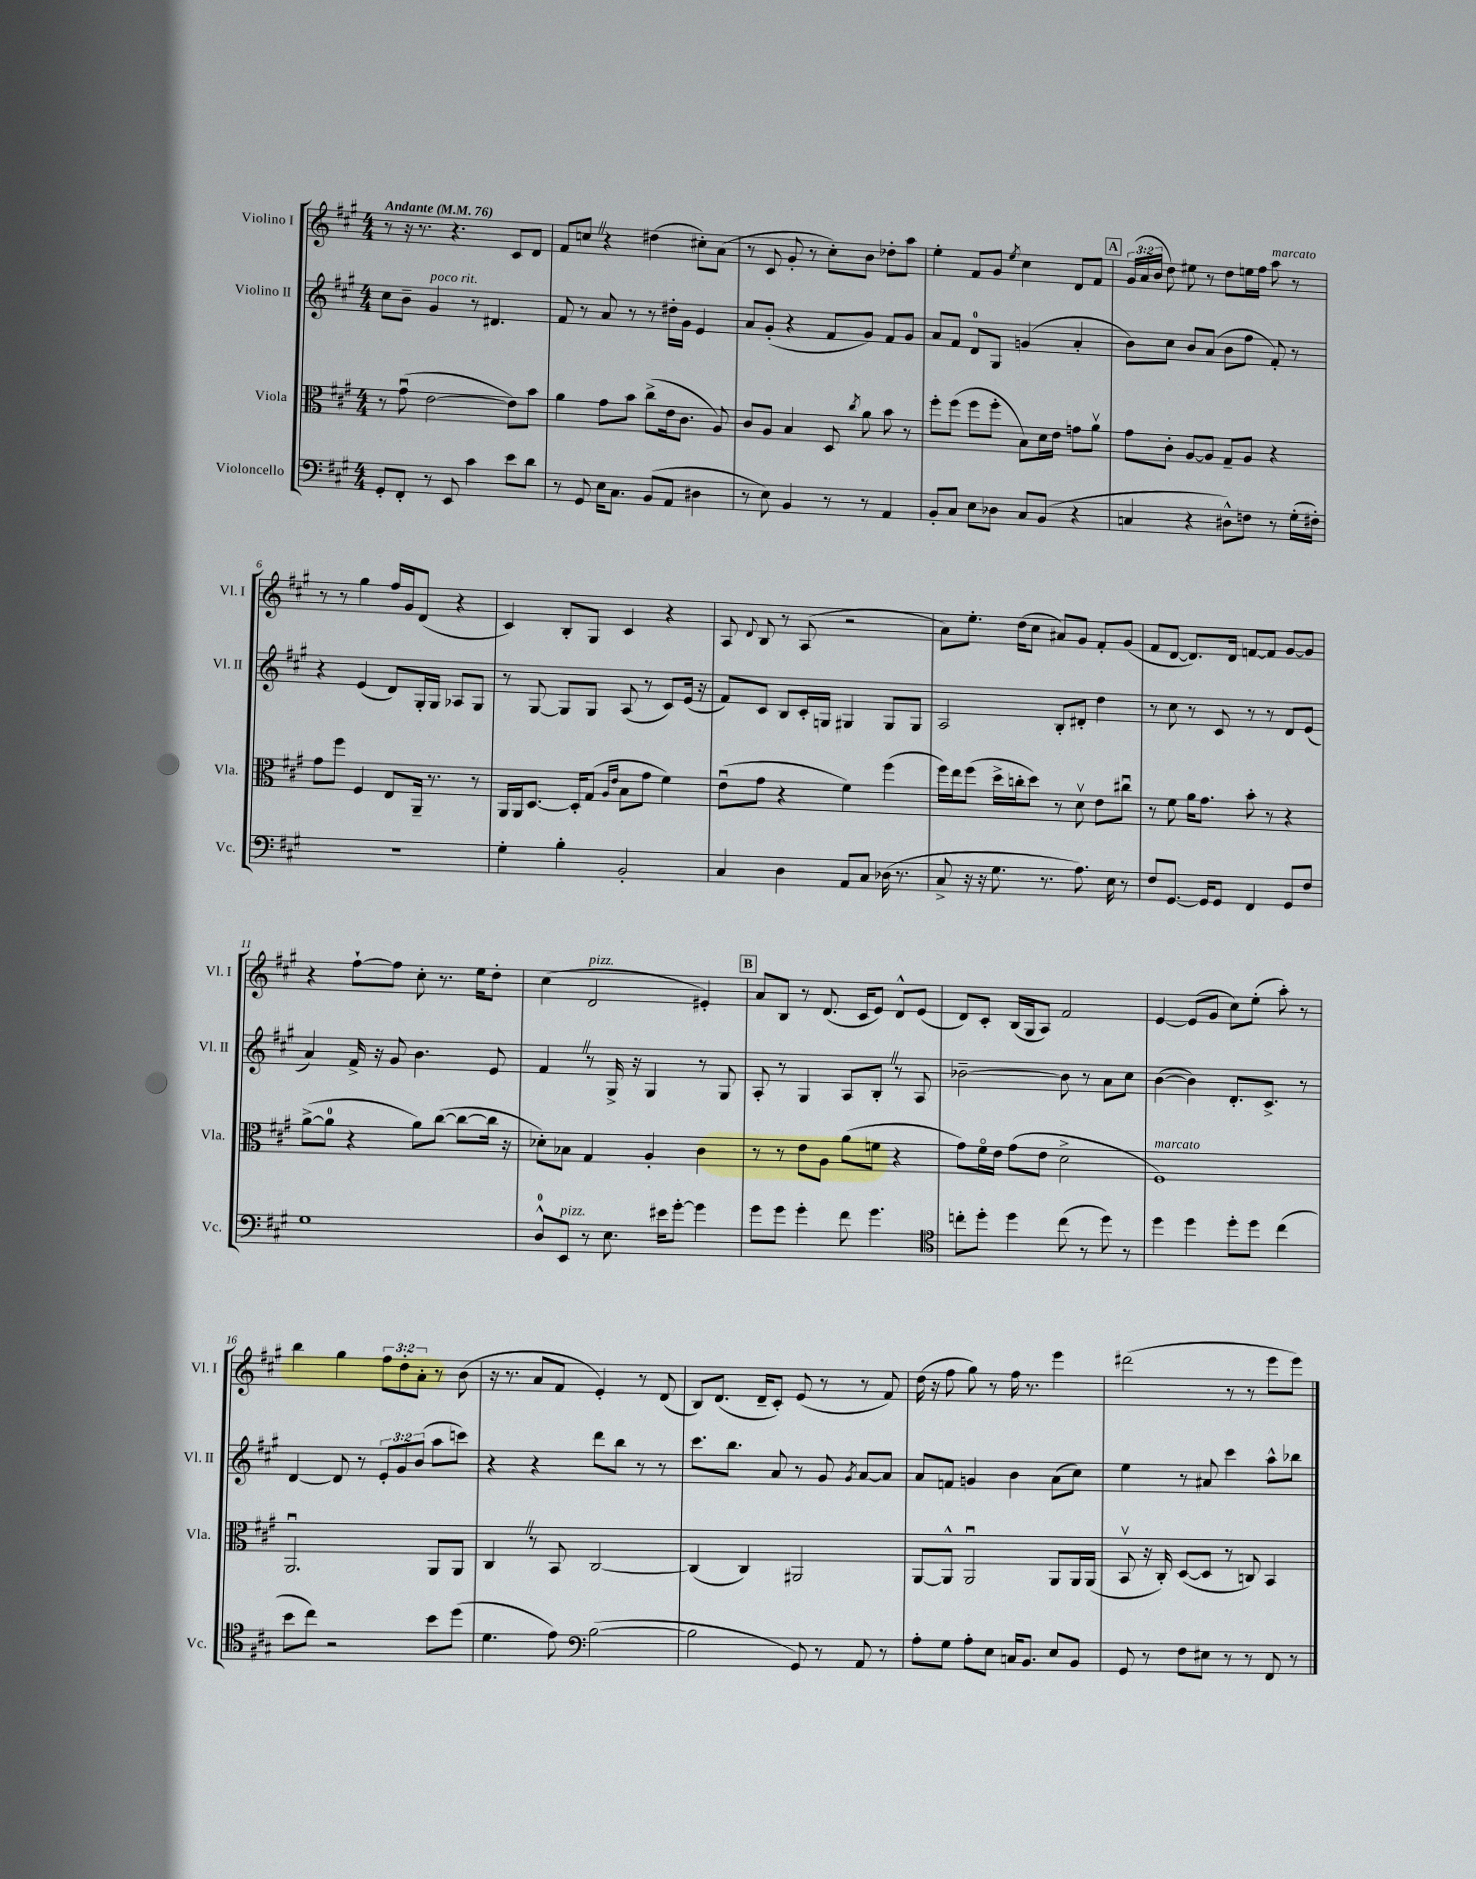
<<
\new StaffGroup <<
\new Staff = "s0" \with { instrumentName = "Violino I" shortInstrumentName = "Vl. I" } {
    \clef treble \key a \major \numericTimeSignature \time 4/4 \override Staff.TupletNumber.text = #tuplet-number::calc-fraction-text \tempo "Andante" 4 = 76
    \autoBeamOff r8 r16 r8. r4. cis'8[ d'8] |
    fis'8[ c''8] \once \override BreathingSign.text = \markup { \musicglyph "scripts.caesura.straight" } \breathe r4 dis''4( cis''8[-.) a'8]( |
    r8 cis'8 gis'8-. r8 cis''8[-.) b'8] des''8[-. a''8] |
    e''4-. fis'8[ gis'8] \acciaccatura { e''8 } cis''4 d'8[ fis'8] |
    \mark \markup { \box "A" } \tuplet 3/2 { gis'16[( a'16 b'16] } d''8) eis''8 r8 d''8[ e''16 fis''16] a''8^\markup { \italic "marcato" } r8 |
    r8 r8 gis''4 fis''16[ gis'16 d'8]( r4 |
    cis'4) b8[-. gis8] cis'4 r4 |
    a8 \appoggiatura { d'8 } b8 r8 a8( r2 |
    a'8[) e''8.]-. d''16[( cis''8] ais'8[) gis'8] fis'8[-. gis'8]( |
    fis'8[ d'8]~ d'8.[) d'16] f'8[~ f'8] gis'8[~ gis'8] |
    r4 fis''8[~-! fis''8] cis''8-. r8. e''16[ d''8]-. |
    cis''4( d'2^\markup { \italic "pizz." } eis'4-.) |
    \mark \markup { \box "B" } a'8[ b8] r8 d'8.( cis'16[ e'8]) d'8[-^ e'8]( |
    d'8[) cis'8]-. b16[( gis16 a8]) fis'2 |
    e'4~ e'8[( gis'8] cis''8[) e''8]-.( a''8-.) r8 |
    b''4 gis''4 \tuplet 3/2 { fis''8[ d''8-. a'8]-. } r8 b'8( |
    r16 r8. a'8[ fis'8] e'4-.) r8 d'8( |
    b8[) d'8.]( d'16[-- cis'8]-.) e'8( r8 r8 fis'8) |
    d''16( r16 fis''8 gis''8) r8 fis''16 r8. e'''4 |
    dis'''2( r8 r8 e'''8[ e'''8]) \bar "|." |
}
\new Staff = "s1" \with { instrumentName = "Violino II" shortInstrumentName = "Vl. II" } {
    \clef treble \key a \major \numericTimeSignature \time 4/4 \override Staff.TupletNumber.text = #tuplet-number::calc-fraction-text
    \autoBeamOff cis''8[ b'8]-- gis'4^\markup { \italic "poco rit." } r8 dis'4. |
    fis'8 r8 a'8 r8 r8 dis''16[-. gis'16] e'4 |
    a'8[ gis'8]-.( r4 fis'8[ gis'8]) fis'8[ gis'8] |
    a'8[ fis'8] d'8[-0 gis8] g'4( a'4-. |
    \mark \markup { \box "A" } b'8[) cis''8] b'8[ a'8]( b'8[ fis''8] fis'8-.) r8 |
    r4 e'4( d'8[) gis16-. gis16] aes8[ gis8] |
    r8 gis8~ gis8[ gis8] a8( r8 cis'8[) e'16]( r16 |
    fis'8[) cis'8] b8[ cis'16-. g16] gis4 gis8[ gis8] |
    a2 b8[-. dis'8]-. d''4 |
    r8 cis''8 r8 cis'8 r8 r8 d'8[ e'8]( |
    a'4) fis'16-> r16 gis'8 b'4. e'8 |
    fis'4 \once \override BreathingSign.text = \markup { \musicglyph "scripts.caesura.straight" } \breathe r8 gis16-> r16 gis4 r8 gis8 |
    \mark \markup { \box "B" } a8-. r8 gis4 a8[ b8]-. \once \override BreathingSign.text = \markup { \musicglyph "scripts.caesura.straight" } \breathe r8 a8 |
    bes'2~-- bes'8 r8 a'8[ cis''8] |
    b'4~( b'4) d'8.[-. cis'8.]-> r8 |
    d'4~ d'8 r8 \tuplet 3/2 { e'8[-. gis'8 b'8]( } a''8[ c'''8]) |
    r4 r4 d'''8[ b''8] r8 r8 |
    cis'''8.[ b''8.] a'8 r8 gis'8 \acciaccatura { gis'8 } a'8[~ a'8] |
    a'8[ f'8] g'4 b'4 a'8[( cis''8]) |
    e''4 r8 ais'8 cis'''4 a''8[-^ bes''8] \bar "|." |
}
\new Staff = "s2" \with { instrumentName = "Viola" shortInstrumentName = "Vla." } {
    \clef alto \key a \major \numericTimeSignature \time 4/4
    \autoBeamOff r8 gis'8\downbow( e'2~ e'8[) b'8] |
    a'4 gis'8[ b'8] cis''8[->( e'16 cis'8.] a8) |
    cis'8[ a8] b4 d8 \acciaccatura { cis''8 } a'8 b'8 r8 |
    fis''8[-. fis''8]( fis''8[ fis''8]-. b8[) d'16 e'16] g'8[ a'8]\upbow |
    \mark \markup { \box "A" } gis'8[ cis'8]-. a8[~ a8] gis8[-- a8] r4 |
    gis'8[ fis''8] fis4 e8[ a,16]-- r8. r8 |
    a,16[ a,16 d8.]~ d16[-. gis8]( \grace { a16[ e'16] } b8[ gis'8] fis'4) |
    e'8[\downbow( gis'8] r4 fis'4) fis''4( |
    fis''16[) e''16 fis''8]( d''16[-> c''16-. d''8]) r8 d'8\upbow e'8[ cis''8]\downbow |
    r8 fis'8 a'16[ gis'8.] b'8-. r8 r4 |
    a'8[~->( a'8]-0 r4 a'8[) cis''8]~( cis''8[~ cis''16] r16 |
    des'8[-.) bes8] gis4 a4-. cis'4 |
    \mark \markup { \box "B" } r8 r8 e'8[ a8] a'8[( f'8] r4 |
    gis'8[) fis'16\flageolet e'16] gis'8[( e'8] d'2-> |
    fis1^\markup { \italic "marcato" }) |
    a,2.\downbow a,8[ a,8] |
    cis4 \once \override BreathingSign.text = \markup { \musicglyph "scripts.caesura.straight" } \breathe r8 b,8 cis2~ |
    cis4( cis4) ais,2 |
    a,8[~ a,8]-^ a,2\downbow a,8[ a,16 a,16]( |
    b,8\upbow r16 cis16-.) d8[~( d8] r8 c8) b,4 \bar "|." |
}
\new Staff = "s3" \with { instrumentName = "Violoncello" shortInstrumentName = "Vc." } {
    \clef bass \key a \major \numericTimeSignature \time 4/4
    \autoBeamOff gis,8[-. fis,8]-. r8 e,8 cis'4 e'8[ d'8] |
    r8 gis,8 e16[ cis8.] b,8[( a,8] dis4 |
    r8 e8) b,4 r8 r8 a,4 |
    b,8[-. cis8] e8[ des8] cis8[ b,8]( r4 |
    \mark \markup { \box "A" } c4 r4 dis8[-^) f8] r8 gis16[-.( fis16]-.) |
    r1 |
    gis4-. b4-. b,2-. |
    cis4 d4 a,8[ cis8] des16( r8. |
    cis8-> r16 r16 gis8. r8. a8.) e16 r8 |
    fis8[ gis,8.]~ gis,16[ gis,8] fis,4 gis,8[ fis8] |
    gis1 |
    d8[-0-^ e,8]^\markup { \italic "pizz." } r8 e8. eis'16[ gis'8]~-. gis'4 |
    \mark \markup { \box "B" } gis'8[ gis'8] gis'4-. fis'8 gis'4. |
    \clef tenor c''8[-. d''8]-. d''4 c''8( r8 d''8) r8 |
    d''4 d''4 d''8[-. d''8] cis''4( |
    b'8[ cis''8]) r2 b'8[ d''8]( |
    d'4. e'8) \clef bass b2~( |
    b2 gis,8) r8 a,8 r8 |
    a8[-. gis8] a8[-. e8] c16[ b,8.] e8[ b,8] |
    gis,8 r8 fis8[ eis8] r8 r8 fis,8 r8 \bar "|." |
}
>>
>>
